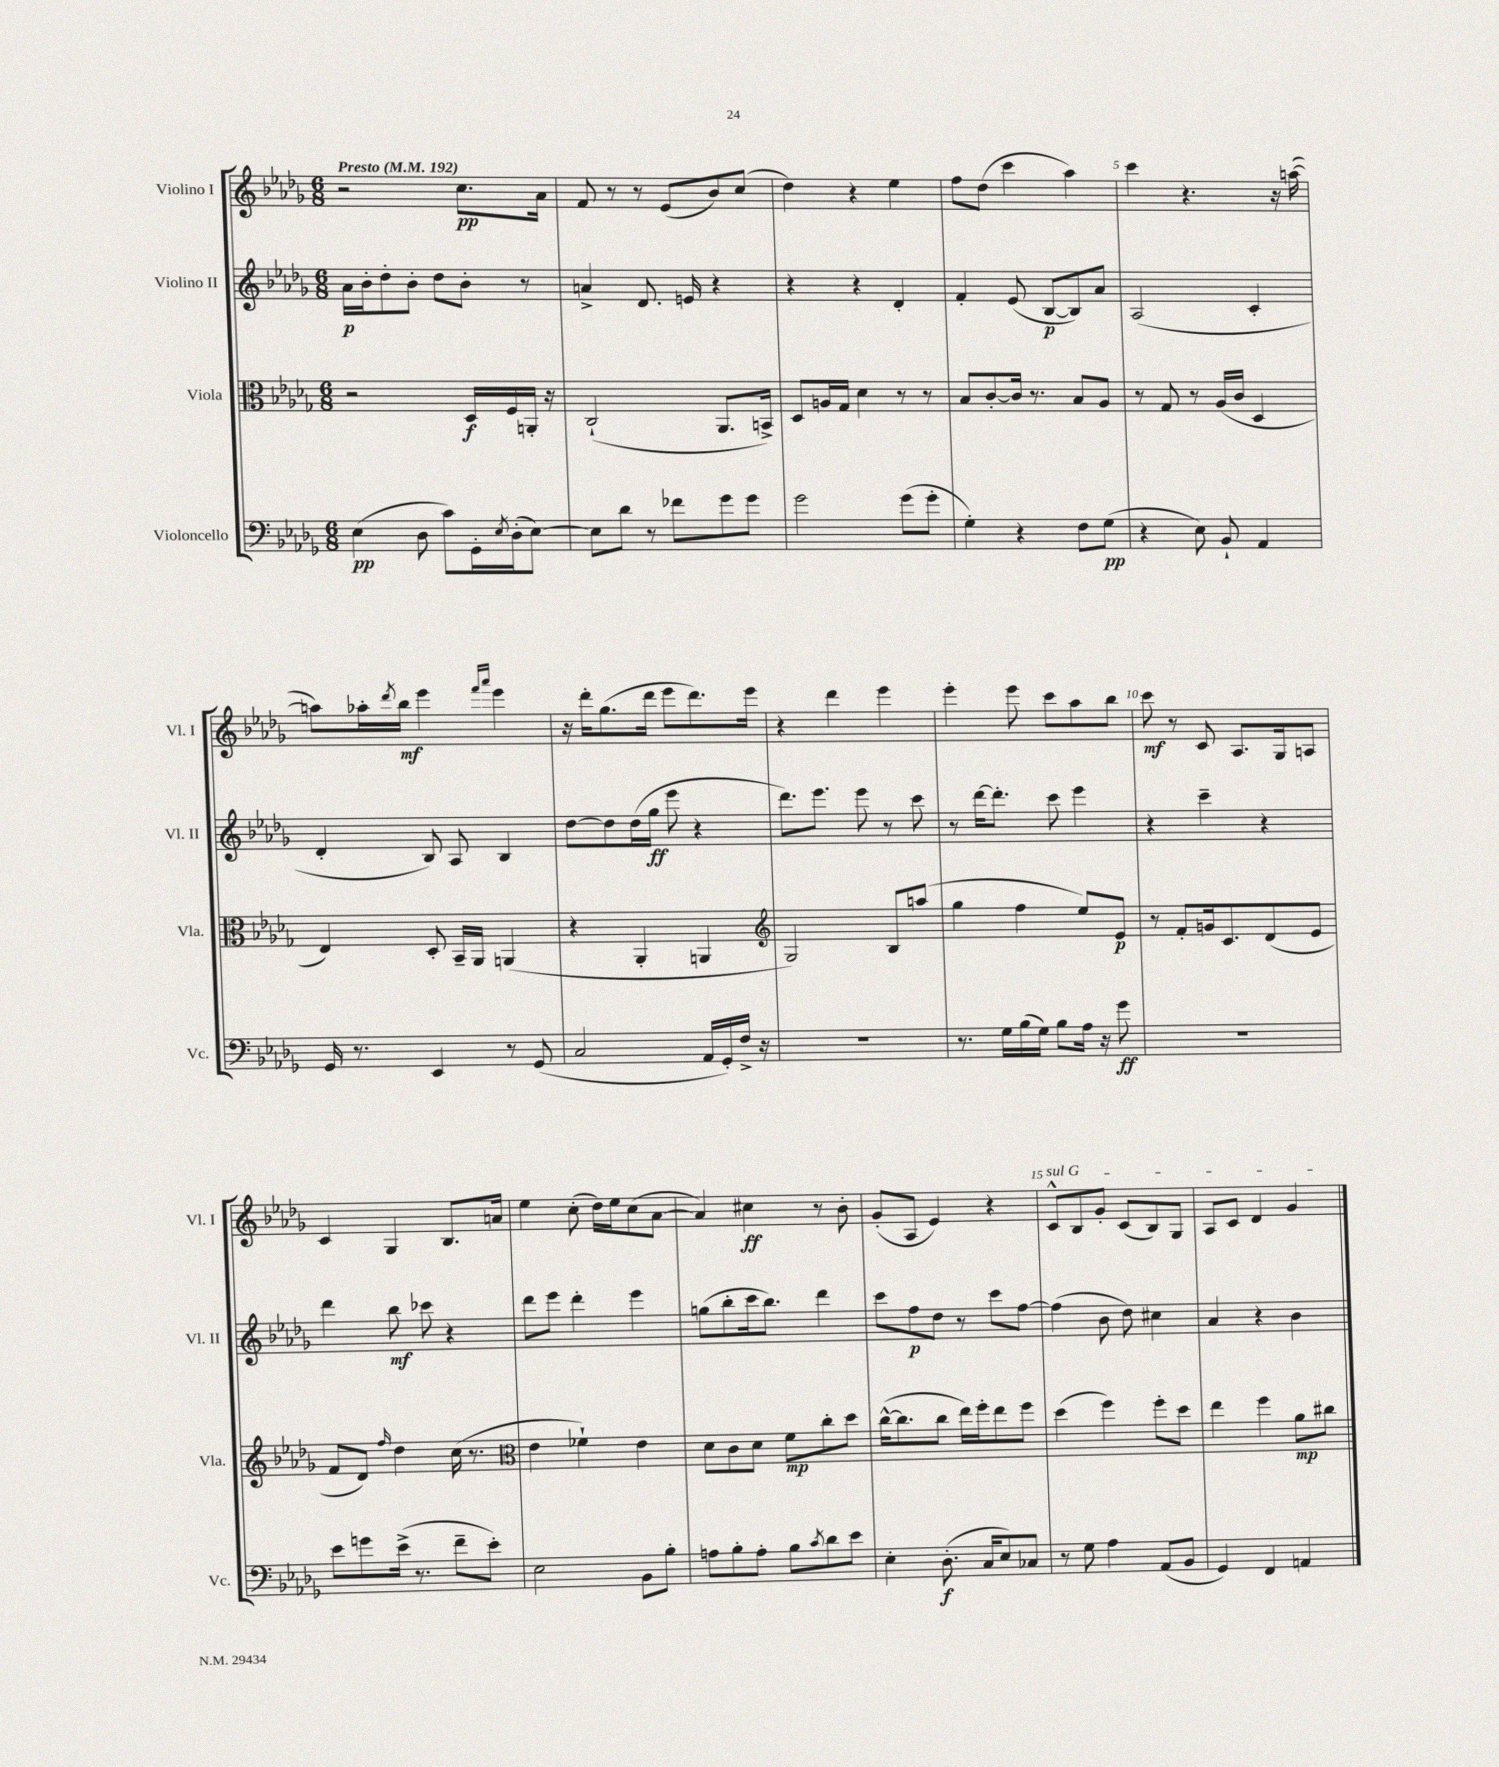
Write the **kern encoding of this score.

**kern	**dynam	**kern	**dynam	**kern	**dynam	**kern	**dynam
*part4	*part4	*part3	*part3	*part2	*part2	*part1	*part1
*staff4	*staff4	*staff3	*staff3	*staff2	*staff2	*staff1	*staff1
*I"Violoncello	*	*I"Viola	*	*I"Violino II	*	*I"Violino I	*
*I'Vc.	*	*I'Vla.	*	*I'Vl. II	*	*I'Vl. I	*
*clefF4	*	*clefC3	*	*clefG2	*	*clefG2	*
*k[b-e-a-d-g-]	*	*k[b-e-a-d-g-]	*	*k[b-e-a-d-g-]	*	*k[b-e-a-d-g-]	*
*M6/8	*	*M6/8	*	*M6/8	*	*M6/8	*
*MM192	*	*MM192	*	*MM192	*	*MM192	*
=1	=1	=1	=1	=1	=1	=1	=1
!	!	!	!	!	!	!LO:TX:a:B:t=Presto	!
(4E-\	pp	2r	.	16a-\LL	p	2r	.
.	.	.	.	16b-'\J	.	.	.
.	.	.	.	8dd-'\	.	.	.
8D-\	.	.	.	8b-'\J	.	.	.
8c\L)	.	.	.	8dd-\L	.	.	.
16GG-'\L	.	16D-/LL	f	8b-'\J	.	8.cc\L	pp
8qE-/	.	.	.	.	.	.	.
(16D-'\J	.	16F/	.	.	.	.	.
[8E-\J)	.	16AAn'/JJ	.	8r	.	.	.
.	.	16r	.	.	.	16a-\Jk	.
=2	=2	=2	=2	=2	=2	=2	=2
8E-\L]	.	(2C`/	.	4an^/	.	8f/	.
8d-\J	.	.	.	.	.	8r	.
8r	.	.	.	8.d-/	.	8r	.
8f-X\L	.	.	.	.	.	(8e-/L	.
.	.	.	.	16en/	.	.	.
8g-\	.	8.AA-/L	.	4r	.	8b-/)	.
8g-\J	.	.	.	.	.	(8cc/J	.
.	.	16BBn^/Jk)	.	.	.	.	.
=3	=3	=3	=3	=3	=3	=3	=3
2g-\	.	8D-/L	.	4r	.	4dd-\)	.
.	.	16An/L	.	.	.	.	.
.	.	16G-/JJ	.	.	.	.	.
.	.	4d-\	.	4r	.	4r	.
(8g-\L	.	8r	.	4d-'/	.	4ee-\	.
8g-'\J	.	8r	.	.	.	.	.
=4	=4	=4	=4	=4	=4	=4	=4
4G-'\)	.	8B-/L	.	4f'/	.	8ff\L	.
.	.	[8c'/	.	.	.	(8dd-\J	.
4r	.	16c/Jk]	.	(8e-/	.	4ccc\	.
.	.	8.r	.	.	.	.	.
.	.	.	.	[8B-/L	p	.	.
8F\L	.	8B-/L	.	8B-/])	.	4aa-\)	.
(8G-\J	pp	8A-/J	.	8a-/J	.	.	.
=5	=5	=5	=5	=5	=5	=5	=5
4r	.	8r	.	(2A-/	.	4ccc\	.
.	.	8G-/	.	.	.	.	.
8E-\)	.	8r	.	.	.	4.r	.
8BB-`/	.	(16A-/LL	.	.	.	.	.
.	.	16c/JJ	.	.	.	.	.
4AA-/	.	4D-/	.	4c'/	.	.	.
.	.	.	.	.	.	16r	.
.	.	.	.	.	.	([16aan\	.
!!LO:LB:g=z
=6	=6	=6	=6	=6	=6	=6	=6
16GG-/	.	4E-/)	.	4d-'/	.	8aan\L])	.
8.r	.	.	.	.	.	.	.
.	.	.	.	.	.	16aa-X'\L	.
.	.	.	.	.	.	8qddd-/	.
.	.	.	.	.	.	16bb-\JJ	mf
4EE-/	.	8D-'/	.	8B-/)	.	4eee-\	.
.	.	16BB-~/LL	.	8A-/	.	.	.
.	.	16AA-/JJ	.	.	.	.	.
.	.	.	.	.	.	16qqfff/LL	.
.	.	.	.	.	.	16qqaaa-/JJ	.
8r	.	(4AAn/	.	4B-/	.	4eee-\	.
(8GG-/	.	.	.	.	.	.	.
=7	=7	=7	=7	=7	=7	=7	=7
2C/	.	4r	.	[8dd-\L	.	16r	.
.	.	.	.	.	.	16ddd-'\KL	.
.	.	.	.	8dd-\]	.	(8.gg-\	.
.	.	4AA-'/	.	(16dd-\L	.	.	.
.	.	.	.	16gg-\JJ	ff	16ddd-\Jk	.
.	.	.	.	8eee-\	.	8eee-\L	.
16AA-/LL	.	4AAn/	.	4r	.	8.ddd-\)	.
16GG-'/)	.	.	.	.	.	.	.
16F^/JJ	.	.	.	.	.	.	.
16r	.	.	.	.	.	16eee-\Jk	.
=8	=8	=8	=8	=8	=8	=8	=8
*	*	*clefG2	*	*	*	*	*
2.r	.	2G-/)	.	8.ddd-\L)	.	4r	.
.	.	.	.	8.eee-\J	.	.	.
.	.	.	.	.	.	4ddd-\	.
.	.	.	.	8eee-\	.	.	.
.	.	8B-/L	.	8r	.	4eee-\	.
.	.	(8aan/J	.	8ccc\	.	.	.
=9	=9	=9	=9	=9	=9	=9	=9
8.r	.	4gg-\	.	8r	.	4eee-'\	.
.	.	.	.	[16ddd-\KL	.	.	.
16G-\LL	.	.	.	8.ddd-'\J]	.	.	.
(16B-\	.	4ff\	.	.	.	8eee-\	.
16G-\JJ)	.	.	.	.	.	.	.
8B-\L	.	.	.	8ccc\	.	8ccc\L	.
16A-\Jk	.	8ee-/L)	.	4eee-\	.	8aa-\	.
16r	.	.	.	.	.	.	.
8g-\	ff	8e-/J	p	.	.	8bb-\J	.
=10	=10	=10	=10	=10	=10	=10	=10
2.r	.	8r	.	4r	.	8ccc\	mf
.	.	8f'/L	.	.	.	8r	.
.	.	16gn/k	.	4ccc~\	.	8c/	.
.	.	8.c/	.	.	.	.	.
.	.	.	.	.	.	8.A-/L	.
.	.	(8d-/	.	4r	.	.	.
.	.	.	.	.	.	16G-/k	.
.	.	8e-/J	.	.	.	8An/J	.
!!LO:LB:g=z
=11	=11	=11	=11	=11	=11	=11	=11
8e-\L	.	8f/L	.	4ddd-\	.	4c/	.
8gn\	.	8d-/J)	.	.	.	.	.
.	.	16qqff/	.	.	.	.	.
(16e-^\Jk	.	4dd-\	.	8bb-\	mf	4G-/	.
8.r	.	.	.	.	.	.	.
.	.	.	.	8ccc-X\	.	.	.
8f~\L	.	(16cc\	.	4r	.	8.B-/L	.
.	.	8.r	.	.	.	.	.
8e-'\J)	.	.	.	.	.	.	.
.	.	.	.	.	.	16an/Jk	.
=12	=12	=12	=12	=12	=12	=12	=12
*	*	*clefC3	*	*	*	*	*
2E-\	.	4e-\	.	8ddd-\L	.	4ee-\	.
.	.	.	.	8eee-\J	.	.	.
.	.	4f-X`\)	.	4ddd-'\	.	(8cc'\	.
.	.	.	.	.	.	16dd-\LL)	.
.	.	.	.	.	.	16ee-\J	.
8BB-\L	.	4e-\	.	4eee-\	.	(8cc\	.
8B-'\J	.	.	.	.	.	[8a-\J	.
=13	=13	=13	=13	=13	=13	=13	=13
8An\L	.	8d-\L	.	(8ggn\L	.	4a-/])	.
8B-'\	.	8c\	.	8bb-'\	.	.	.
8A'\J	.	8d-\J	.	16ccc\k	.	4cc#X\	ff
.	.	.	.	8.bb-\J)	.	.	.
8B-\L	.	8f\L	mp	.	.	.	.
8qc/	.	.	.	.	.	.	.
8d-\	.	8cc'\	.	4ddd-\	.	8r	.
8e-\J	.	8dd-\J	.	.	.	8b-'\	.
=14	=14	=14	=14	=14	=14	=14	=14
4E-'\	.	([16cc^^\KL	.	8ccc\L	.	(8g-'/L	.
.	.	8.cc\]	.	.	.	.	.
.	.	.	.	8ff\	p	8A-/J	.
(8.D-'\	f	8cc\J	.	8dd-\J	.	4e-/)	.
.	.	16ee-\LL)	.	8r	.	.	.
16C/KL	.	16ff'\J	.	.	.	.	.
8E-/)	.	8ee-\	.	8ccc\L	.	4r	.
8C-X/J	.	8ff\J	.	[8ff\J	.	.	.
=15	=15	=15	=15	=15	=15	=15	=15
!	!	!	!	!	!	!LO:TX:a:i:t=sul G	!
8r	.	(4dd-\	.	(4ff\]	.	8c^^/L	.
8G-\	.	.	.	.	.	8B-/	.
4A-\	.	4ff\)	.	8b-\	.	8g-'/J	.
.	.	.	.	8dd-\)	.	(8c/L	.
(8AA-/L	.	8ff'\L	.	4cc#X\	.	8B-/)	.
8BB-/J	.	8dd-\J	.	.	.	8G-/J	.
=16	=16	=16	=16	=16	=16	=16	=16
4GG-/)	.	4ee-\	.	4a-/	.	8A-/L	.
.	.	.	.	.	.	8c/J	.
4FF/	.	4ff\	.	4r	.	4d-/	.
4AAn/	.	8a-\L	mp	4b-\	.	4g-/	.
.	.	8cc#X\J	.	.	.	.	.
==	==	==	==	==	==	==	==
*-	*-	*-	*-	*-	*-	*-	*-
